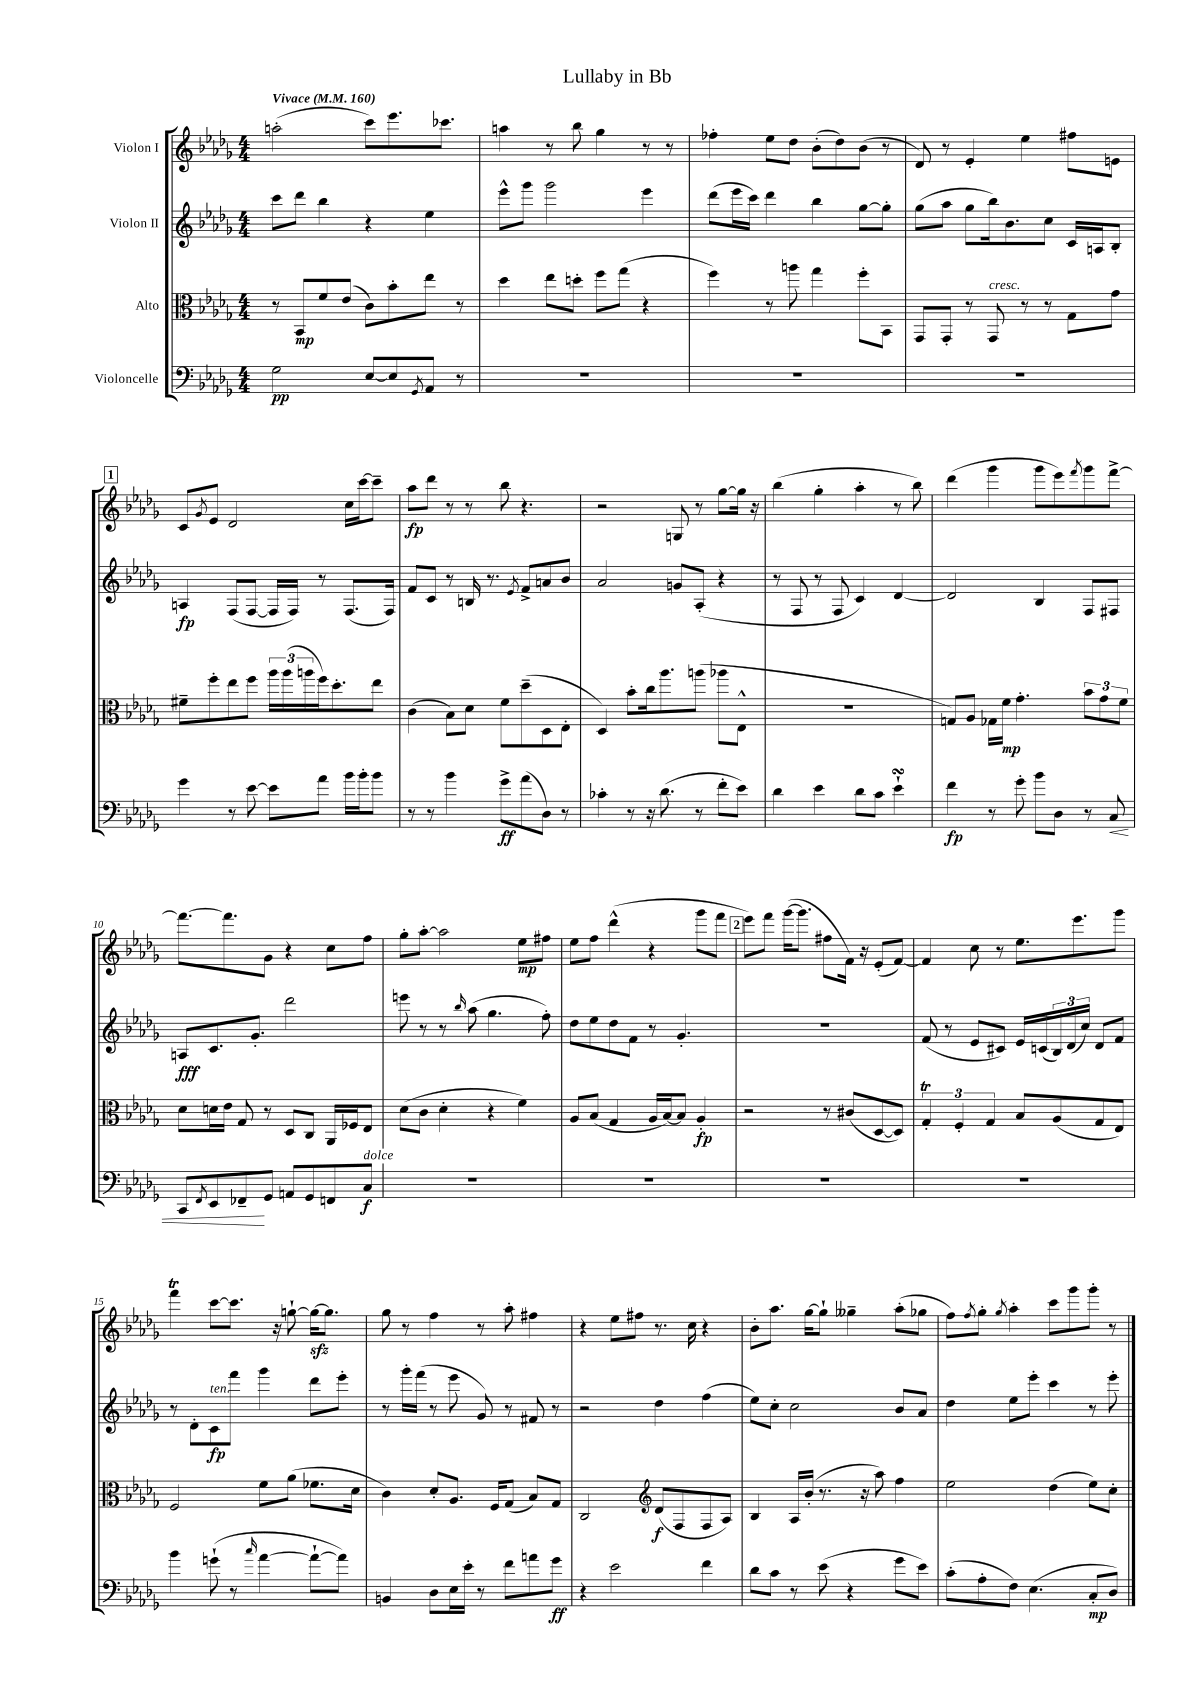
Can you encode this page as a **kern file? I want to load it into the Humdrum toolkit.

**kern	**kern	**kern	**kern
*staff4	*staff3	*staff2	*staff1
*clefF4	*clefC3	*clefG2	*clefG2
*k[b-e-a-d-g-]	*k[b-e-a-d-g-]	*k[b-e-a-d-g-]	*k[b-e-a-d-g-]
*M4/4	*M4/4	*M4/4	*M4/4
*MM160	*MM160	*MM160	*MM160
2G-\	8r	8ccc\L	(2aa'\
.	8BB-/L	8ddd-\J	.
.	8f/	4bb-\	.
.	(8e-/J	.	.
[8E-/L	8c\L)	4r	8ccc\L)
8E-/]	8b-'\	.	8.eee-\
8qGG-/	.	.	.
8AA-/J	8ee-\J	4ee-\	.
.	.	.	8.ccc-\J
8r	8r	.	.
=	=	=	=
1r	4dd-\	8eee-^^\L	4aa\
.	.	8ggg-\J	.
.	8ee-\L	2ggg-\	8r
.	8dd'\J	.	8bb-\
.	8ff\L	.	4gg-\
.	(8gg-\J	.	.
.	4r	4eee-\	8r
.	.	.	8r
=	=	=	=
1r	4ff\)	(8ddd-\L	4ff-'\
.	.	16eee-\L	.
.	.	16ccc\JJ)	.
.	8r	4ddd-\	8ee-\L
.	8aa\	.	8dd-\J
.	4gg-\	4bb-\	(8b-'\L
.	.	.	8dd-\)
.	8ff'\L	[8gg-\L	(8b-\J
.	8BB-\J	8gg-'\]J	8r
=	=	=	=
1r	8GG-/L	(8gg-\L	8d-/)
.	8GG-'/J	8aa-\J	8r
.	8r	8gg-\L	4e-'/
.	8GG-/	16bb-\k)	.
.	.	8.b-\	.
.	8r	.	4ee-\
.	8r	8cc\J	.
.	8G-\L	16c/LL	8ff#\L
.	.	16A/J	.
.	8g-\J	8B-'/J	8e\J
=	=	=	=
4g-\	8f#~\L	4A/	8c/L
.	.	.	8qg-/
.	8ff'\	.	8e-/J
8r	8ee-\	(8F/L	2d-/
[8e-\	8ff\J	[8F/J	.
8e-\]L	24aa-\LL	16F/]LL	.
.	(24aa-\	.	.
.	.	16F/JJ)	.
.	24aa\	.	.
8a-\J	16ff\J)	8r	.
.	8.dd-'\	.	.
16b-\LL	.	(8.F/L	16cc\LL
16b-'\J	.	.	[16ccc\J
8b-\J	8ee-\J	.	8ccc~\]J
.	.	16F/Jk)	.
=	=	=	=
8r	(4c\	8f/L	8aa-\L
8r	.	8c/J	8ddd-\J
4b-\	8B-\L)	8r	8r
.	8d-\J	16B/	8r
.	.	8.r	.
8g-^\L	8f\L	.	8bb-\
.	.	8qe-/	.
(8a-\	(8dd-~\	8f^/L	4.r
8D-\J)	8D-\	8a/	.
8r	8E-'\J	8b-/J	.
=	=	=	=
4c-'\	4D-/)	2a-/	2r
8r	8b-'\L	.	.
16r	16cc\k	.	.
(8.d-\	8.aa-\	.	.
.	.	8g/L	8G/
8r	(8aa\J	(8A-'/J	8r
8f'\L	8aa-\L	4r	[8gg-\L
8e-\J)	8E-^^\J	.	16gg-\]Jk
.	.	.	16r
=	=	=	=
4d-\	1r	8r	(4bb-\
.	.	8F/	.
4e-\	.	8r	4gg-'\
.	.	8F/	.
8d-\L	.	4c/)	4aa-'\
8c\J	.	.	.
4e-`\	.	[4d-/	8r
.	.	.	8bb-\)
=	=	=	=
4f\	8G/L)	2d-/]	(4ddd-\
.	8A-/J	.	.
8r	16G-\LL	.	4ggg-\
.	16f\JJ	.	.
8g-'\	4.g-'\	.	.
8b-\L	.	4B-/	8ggg-\L
8D-\J	.	.	8eee-\)
.	.	.	8qfff/
8r	12b-\L	8F/L	8ggg-\
.	12g-\	.	.
8C/	.	8F#/J	[8fff^\J
.	12f\J	.	.
=	=	=	=
8CC/L	8d-\L	8A/L	8.fff\_L
8qFF/	.	.	.
8EE-/	16d\L	8.c/	.
.	16e-\JJ	.	8.fff\]
8FF-~/	8G-/	.	.
.	.	8.g-'/J	.
8GG-/J	8r	.	8g-\J
8AA/L	8D-/L	2ddd-\	4r
8GG-/	8C/J	.	.
8FF/	16AA-/LL	.	8cc\L
.	16F-/J	.	.
8C/J	8E-/J	.	8ff\J
=	=	=	=
1r	(8d-\L	8eee\	8gg-'\L
.	8c\J	8r	[8aa-'\J
.	4d-'\	8r	2aa-\]
.	.	16qqbb-/	.
.	.	(8aa-\	.
.	4r	4.gg-\	.
.	4f\)	.	8ee-\L
.	.	8ff'\)	8ff#\J
=	=	=	=
1r	8A-/L	8dd-\L	8ee-\L
.	(8B-/J	8ee-\	8ff\J
.	4G-/	8dd-\	(4ddd-^^\
.	.	8f\J	.
.	16A-/LL	8r	4r
.	[16B-/J)	.	.
.	8B-/]J	4.g-'/	.
.	4A-'/	.	8ggg-\L
.	.	.	8fff\J
=	=	=	=
1r	2r	1r	8eee-\L)
.	.	.	8fff\J
.	.	.	([16ggg-\LK
.	.	.	8.ggg-\]J
.	8r	.	8ff#\L
.	(8c#/L	.	16f\Jk)
.	.	.	16r
.	[8D-/	.	(8e-'/L
.	8D-/]J)	.	[8f/J)
=	=	=	=
1r	6G-'/	(8f/	4f/]
.	.	8r	.
.	6F'/	.	.
.	.	8e-/L	8cc\
.	6G-/	.	.
.	.	8c#/J)	8r
.	8B-/L	16e-/LL	8.ee-\L
.	.	(16c/	.
.	(8A-/	24B-/)	.
.	.	(24d-/	.
.	.	.	8.eee-\
.	.	24cc/JJ)	.
.	8G-/	8d-/L	.
.	8E-/J)	8f/J	8ggg-\J
=	=	=	=
4b-\	2F/	8r	4fff\
.	.	8d-'\L	.
(8g`\	.	8c\	[8ccc\L
8r	.	8fff\J	8.ccc\]J
16qqcc/	.	.	.
[4a-\	8f\L	4ggg-\	.
.	.	.	16r
.	(8a-\J	.	[8gg`\
8a-`\_L	8.f-\L	8ddd-\L	16gg\_LK
.	.	.	8.gg\]J
8a-\]J)	.	8eee-'\J	.
.	16d-\Jk	.	.
=	=	=	=
4BB/	4c\)	8r	8gg-\
.	.	16ggg-'\LL	8r
.	.	(16fff\JJ	.
8D-\L	8d-'/L	8r	4ff\
16E-\L	8.A-/J	8eee-\	.
16e-'\JJ	.	.	.
8r	.	8g-/)	8r
.	16F/LK	.	.
8f\L	(8G-/J	8r	8aa-'\
8a\	8B-/L)	8f#/	4ff#\
8g-\J	8G-/J	8r	.
=	=	=	=
4r	2C/	2r	4r
2e-\	.	.	8ee-\L
.	.	.	8ff#\J
*	*clefG2	*	*
.	(8d-/L	4dd-\	8.r
.	8F/	.	.
.	.	.	16cc\
4f\	8F/	(4ff\	4r
.	8A-/J)	.	.
=	=	=	=
8d-\L	4B-/	8ee-\L)	8b-'\L
8c\J	.	8cc'\J	8.aa-\J
8r	16A-/LL	2cc\	.
.	(16b-'/JJ	.	[16gg-\LK
(8e-\	8.r	.	8gg-`\]J
4r	.	.	4gg--~\
.	16r	.	.
.	8aa-\)	.	.
8g-\L	4ff\	8b-/L	(8aa-'\L
8e-\J)	.	8a-/J	8gg-\J
=	=	=	=
(8c'\L	2ee-\	4dd-\	8ff\L)
.	.	.	8qff/
8A-'\	.	.	8gg-'\J
.	.	.	8qgg-/
8F\J)	.	8ee-\L	4aa-'\
(4.E-\	.	8eee-'\J	.
.	(4dd-\	4ccc\	8ccc\L
.	.	.	8ggg-\
8C'/L	8ee-\L)	8r	8ggg-'\J
8D-/J)	8cc'\J	8eee-'\	8r
==	==	==	==
*-	*-	*-	*-
